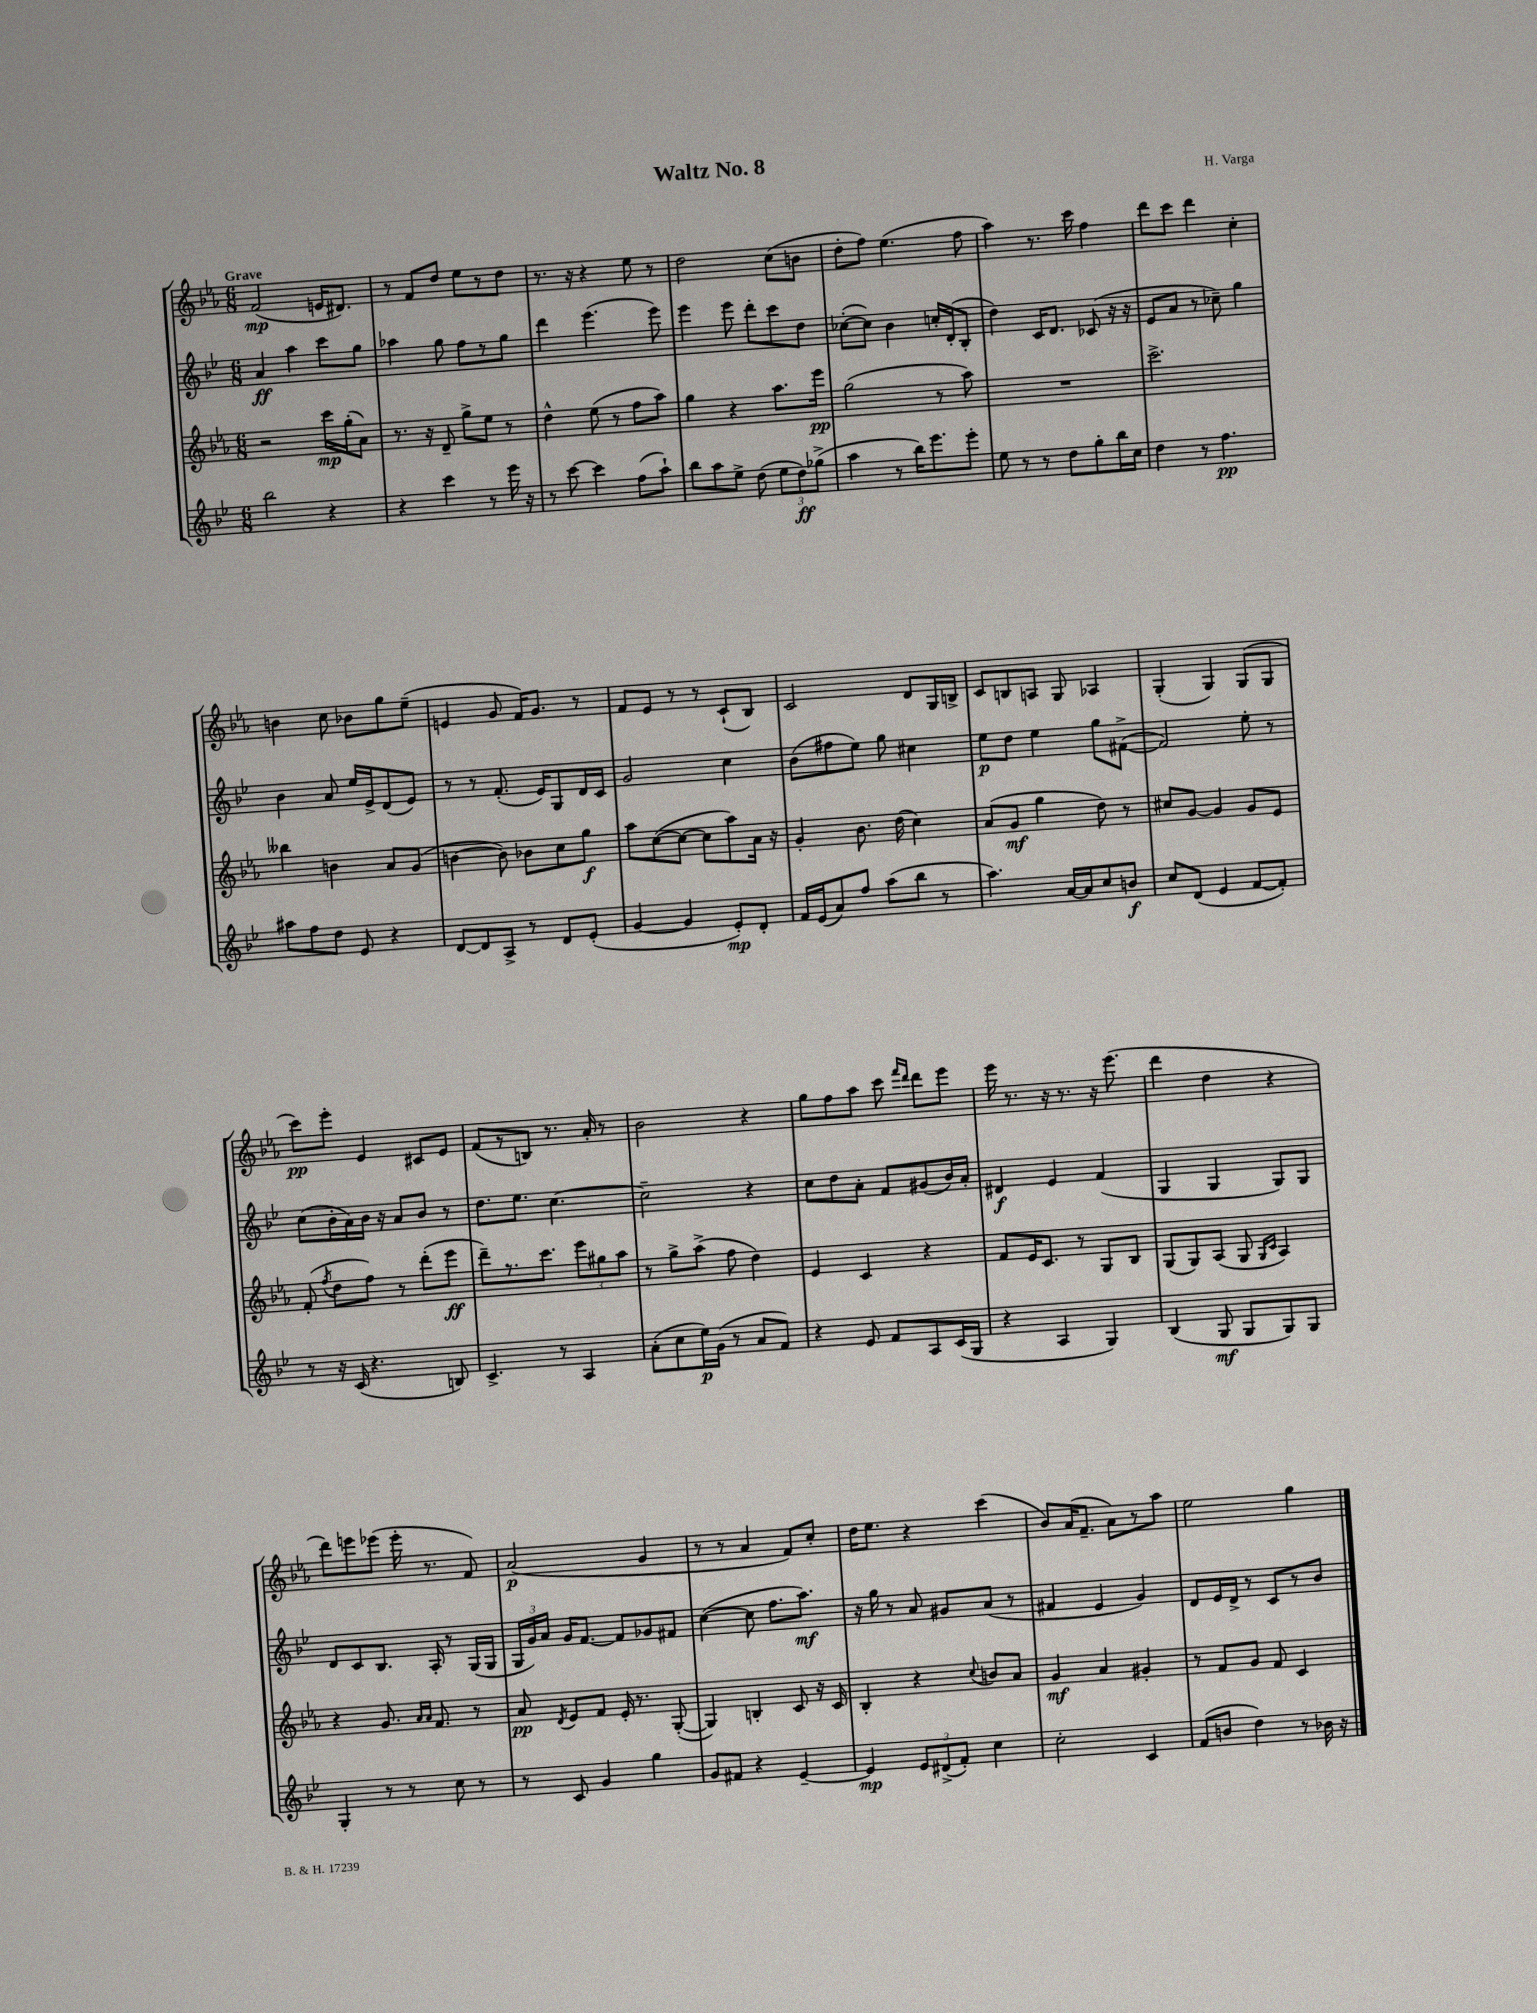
\header { title = "Waltz No. 8" composer = "H. Varga" }
<<
\new StaffGroup <<
\new Staff = "s0" {
    \clef treble \key ees \major \numericTimeSignature \time 6/8 \tempo "Grave"
    \autoBeamOff f'2\mp( e'16[ dis'8.]) |
    r8 f'8[ d''8] ees''8[ r8 d''8] |
    r8. r16 r4 ees''8 r8 |
    d''2 c''8[( b'8] |
    d''8[-. f''8]) ees''4.( f''8 |
    aes''4) r8. c'''16 f''4 |
    d'''8[ c'''8] d'''4 c''4-. |
    b'4 c''8 bes'8[ g''8 ees''8]--( |
    e'4 g'8 f'16[) g'8.] r8 |
    f'8[ ees'8] r8 r8 c'8[-!( bes8]) |
    c'2 d'8[ g16 b16]-> |
    c'8[ b8 a8] g8 aes4 |
    g4-.( g4) g8[( g8] |
    c'''8[\pp) ees'''8]-. ees'4 cis'8[ ees'8] |
    f'8[( r8 b8]) r8. aes'16-. r8 |
    bes'2 r4 |
    g''8[ f''8 aes''8] c'''8 \grace { f'''16[ d'''16] } d'''8[ ees'''8] |
    ees'''16 r8. r16 r8. r16 ees'''8.( |
    d'''4 d''4 r4 |
    d'''8[) e'''8 ees'''8]( ees'''16-. r8. f'8) |
    aes'2\p( g'4 |
    r8 r8 aes'4 f'8[) c''8]-. |
    d''16[ ees''8.] r4 c'''4( |
    bes'8[) aes'16( f'8.]-- aes'8[) r8 aes''8] |
    ees''2 g''4 \bar "|." |
}
\new Staff = "s1" {
    \clef treble \key bes \major \numericTimeSignature \time 6/8
    \autoBeamOff a'4\ff a''4 c'''8[ g''8] |
    aes''4 g''8 f''8[ r8 g''8] |
    d'''4 ees'''4.( ees'''8) |
    ees'''4 ees'''8 d'''8[-. c'''8 d''8] |
    ces''8[~-.( ces''8]) bes'4 c''16[-. d'16-.( bes8]-. |
    d''4) c'16[ d'8.] ces'8( r16 r16 |
    ees'8[ a'8] r8 ces''8--) g''4 |
    bes'4 a'8 ees''16[ ees'16-> d'8( ees'8]) |
    r8 r8 f'8.-.( ees'16[) g8 d'16 c'16] |
    g'2 c''4 |
    bes'8[( fis''8 ees''8]) g''8 cis''4 |
    ees''8[\p d''8] ees''4 g''8[ fis'8]~->( |
    fis'2) ees''8-. r8 |
    c''8[( bes'16-. a'16) bes'16] r16 a'8[ bes'8] r8 |
    d''8.[ ees''8.] c''4.~ |
    c''2-- r4 |
    c''8[ d''8 a'8]-. f'8[ gis'8( bes'16) a'16]-. |
    dis'4\f ees'4 f'4( |
    g4 g4 g8[) g8] |
    d'8[ c'8 bes8.] a16-. r8 g16[( g16] |
    \tuplet 3/2 { g16[ g'16) a'16] } g'16[ f'8.]~ f'8[ ges'8 fis'8] |
    c''4~( c''8 f''8.[ a''8.]\mf) |
    r16 g''16 r8 a'8 gis'8[ a'8]( r8 |
    fis'4 ees'4 g'4) |
    d'8[ ees'16 d'16]-> r8 c'8[ r8 bes'8] \bar "|." |
}
\new Staff = "s2" {
    \clef treble \key ees \major \numericTimeSignature \time 6/8
    \autoBeamOff r2 c'''16[\mp g''16-.( aes'8]) |
    r8. r16 d'8-- g''8[-> ees''8] r8 |
    d''4-^ ees''8( r8 f''8[ aes''8]) |
    g''4 r4 aes''8.[ ees'''16]\pp |
    g''2( r8 aes''8) |
    R2. |
    c'''2.-> |
    beses''4 b'4 aes'8[ g'8]( |
    b'4~ b'8) bes'8[ c''8 g''8]\f |
    aes''8[ c''8~( c''8]~ c''8[ aes''8) aes'16] r16 |
    g'4-. bes'8. d''16( c''4) |
    aes'8[( g'8]\mf g''4 d''8) r8 |
    cis''8[ g'8]~ g'4 g'8[ ees'8] |
    f'8-.( \acciaccatura { f''8 } d''8[ f''8]) r8 d'''8[-.( ees'''8]\ff |
    d'''8[--) r8. c'''8.] \tuplet 3/2 { ees'''8[ gis''8 aes''8] } |
    r8 g''8[-> aes''8]->( f''8 d''4) |
    ees'4 c'4 r4 |
    f'8[ ees'16 c'8.] r8 g8[ bes8] |
    g8[( g8) aes8]( g8 \grace { g16[ c'16] } aes4) |
    r4 g'8. \grace { aes'16[ aes'16] } f'8. r8 |
    aes'8\pp \acciaccatura { d'8 } ees'8[ f'8] ees'16-. r8. g8~-.( |
    g4) b4-. c'8 r16 c'16 |
    bes4-. r4 \appoggiatura { c''8 } b'8[ aes'8] |
    g'4\mf aes'4 gis'4-. |
    r8 f'8[ g'8] f'8 c'4 \bar "|." |
}
\new Staff = "s3" {
    \clef treble \key bes \major \numericTimeSignature \time 6/8
    \autoBeamOff bes''2 r4 |
    r4 c'''4 r8 ees'''16 r16 |
    r8 c'''8~ c'''4 f''8[( a''8]-!) |
    bes''8[ a''8 ees''8]-> d''8( \tuplet 3/2 { ees''8[ d''8\ff) ges''8]->( } |
    a''4 r8 bes''16[) ees'''8. ees'''8]-. |
    ees''8 r8 r8 d''8[ g''8-. bes''16 c''16] |
    d''4 r8 f''4.\pp |
    ais''8[ f''8 d''8] ees'8 r4 |
    d'8[~ d'8 a8]-> r8 d'8[ ees'8]-.( |
    g'4~ g'4 ees'8[-.\mp) d'8]-. |
    f'16[ ees'16( a'8) f''8] a''8[( bes''8] r8 |
    a''4.) a'16[~ a'16 c''8 b'8]\f |
    c''8[ d'8]( ees'4 f'8[~ f'8]-.) |
    r8 r16 c'16( r4. b8) |
    c'4.-> r8 a4 |
    a'8[-.( c''8 ees''16\p) g'16]( r8 a'8[ f'8]) |
    r4 ees'8 f'8[ a8 c'16( g16] |
    r4 a4 g4) |
    bes4( g8\mf g8[ g8) g8] |
    g4-. r8 r8 c''8 r8 |
    r8 c'8 g'4 g''4 |
    g'8[ fis'8] r4 ees'4~-- |
    ees'4\mp \tuplet 3/2 { ees'8[ dis'8->( f'8]-.) } c''4 |
    c''2-. c'4 |
    f'8[( b'8] d''4) r8 bes'16 r16 \bar "|." |
}
>>
>>
\layout { \context { \Score \remove "Bar_number_engraver" } }
